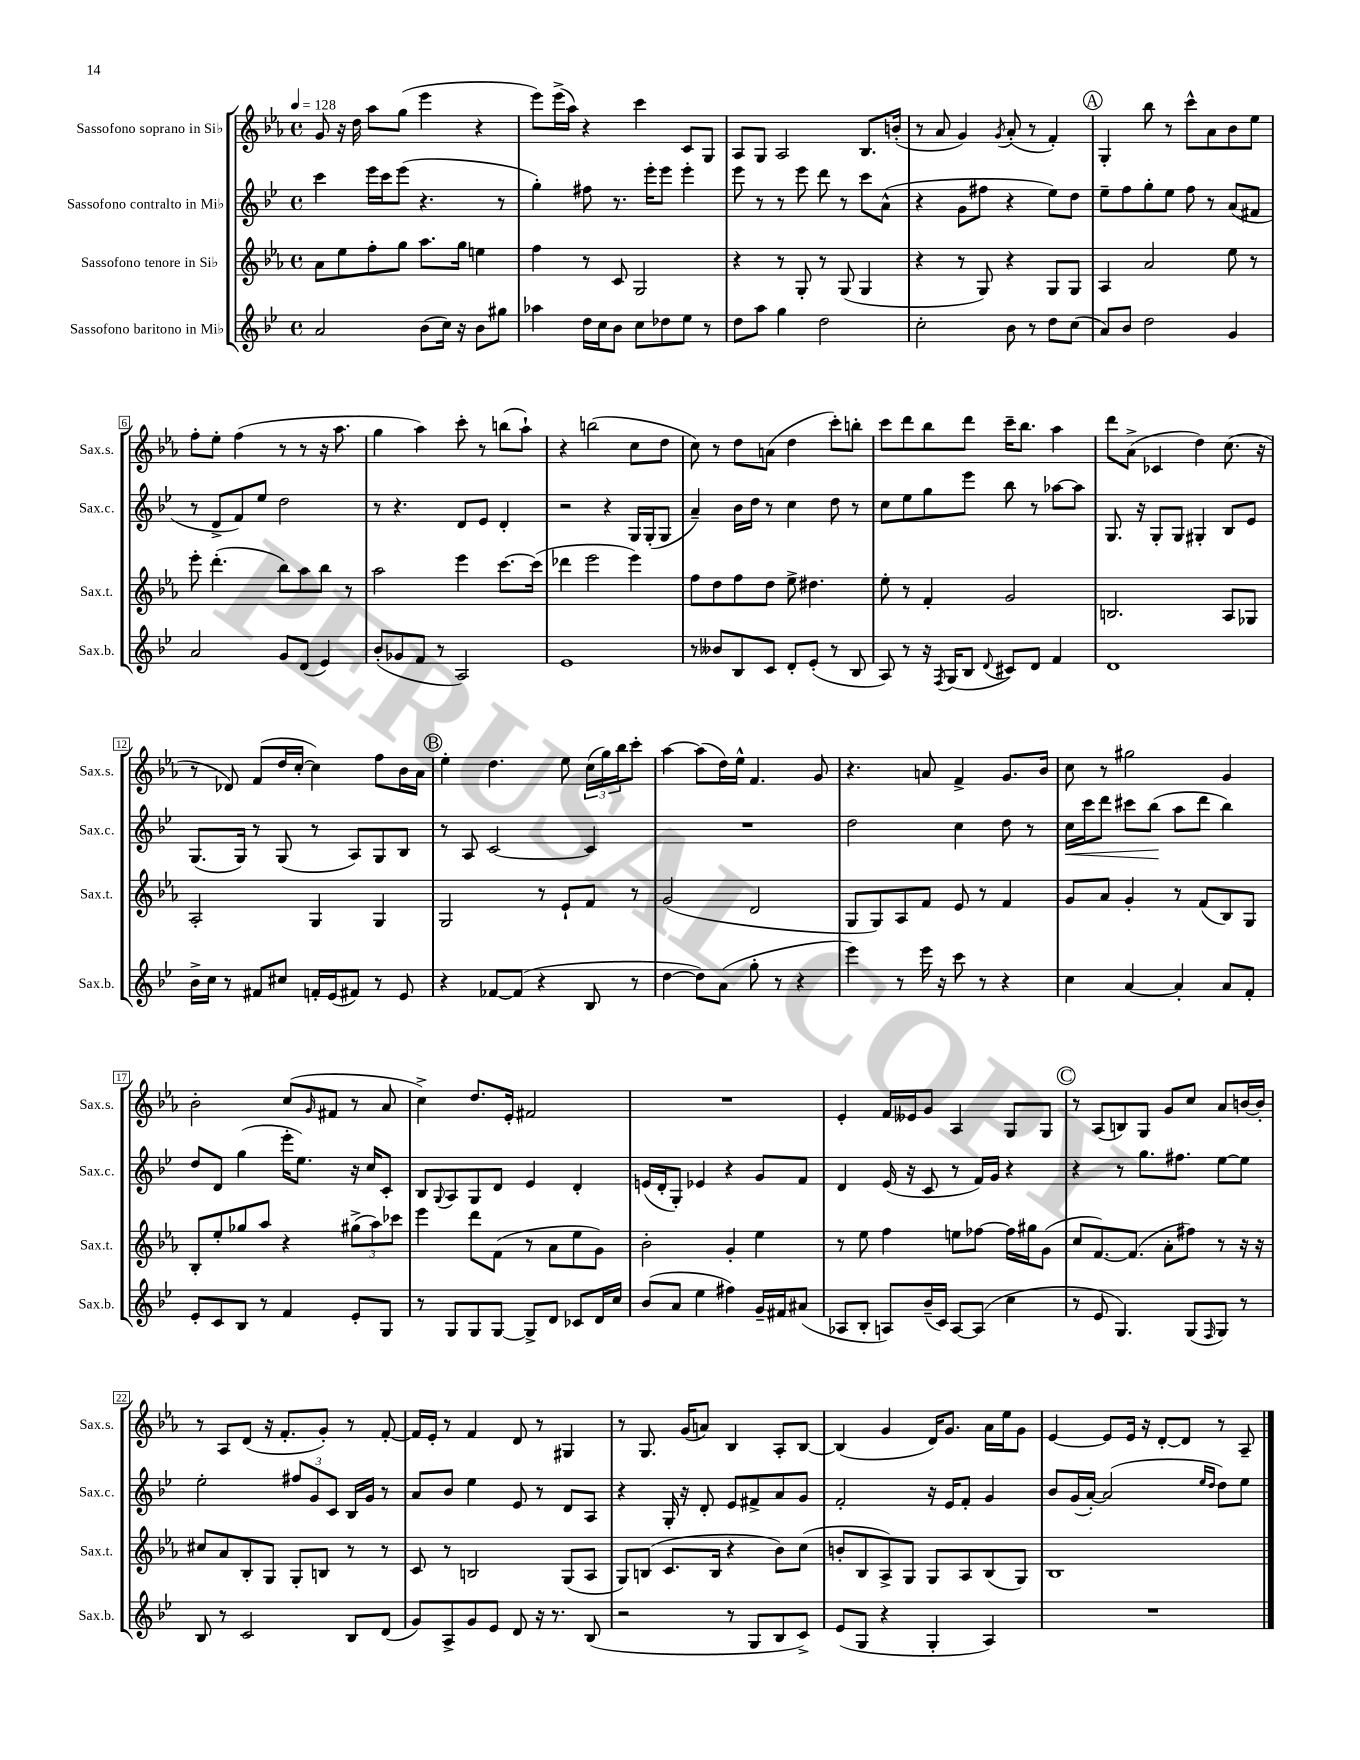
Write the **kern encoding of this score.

**kern	**kern	**kern	**kern
*staff4	*staff3	*staff2	*staff1
*clefG2	*clefG2	*clefG2	*clefG2
*k[b-e-]	*k[b-e-a-]	*k[b-e-]	*k[b-e-a-]
*M4/4	*M4/4	*M4/4	*M4/4
*met(c)	*met(c)	*met(c)	*met(c)
*MM128	*MM128	*MM128	*MM128
2a/	8a-\L	4ccc\	8g/
.	8ee-\	.	16r
.	.	.	16dd\
.	8ff'\	16eee-\LL	8aa-\L
.	.	16ccc\J	.
.	8gg\J	(8eee-\J	(8gg\J
(8b-\L	8.aa-\L	4.r	4eee-\
16cc\Jk)	.	.	.
16r	16gg\Jk	.	.
8b-\L	4ee\	.	4r
8gg#\J	.	8r	.
=	=	=	=
4aa-\	4ff\	4gg'\)	8eee-\L)
.	.	.	(16eee-^\L
.	.	.	16aa-\JJ)
16dd\LL	8r	8ff#\	4r
16cc\J	.	.	.
8b-\J	8c/	8.r	.
8cc\L	2G/	.	4ccc\
.	.	16eee-'\LK	.
8dd-\	.	8eee-\J	.
8ee-\J	.	4eee-'\	8c/L
8r	.	.	8G/J
=	=	=	=
8dd\L	4r	8eee-\	8A-/L
8aa\J	.	8r	8G/J
4gg\	8r	8r	2A-/
.	8G'/	8eee-\	.
2dd\	8r	8ddd\	.
.	(8G/	8r	.
.	4G/	8ccc\L	8.B-/L
.	.	(8a^^\J	.
.	.	.	(16b'/Jk
=	=	=	=
2cc'\	4r	4r	8r
.	.	.	8a-/
.	8r	8g\L	4g/)
.	8G/)	8ff#\J	.
.	.	.	8qg/
8b-\	4r	4r	(8a-'/
8r	.	.	8r
8dd\L	8G/L	8ee-\L)	4f'/)
(8cc\J	8G/J	8dd\J	.
=	=	=	=
8a/L)	4A-/	8ee-~\L	4G'/
8b-/J	.	8ff\	.
2dd\	2a-/	8gg'\	8bb-\
.	.	8ee-\J	8r
.	.	8ff\	8ccc^^\L
.	.	8r	8a-\
4g/	8ee-\	(8a/L	8b-\
.	8r	8f#/J	8ee-\J
=	=	=	=
2a/	8eee-'\	8r	8ff'\L
.	(4.ddd'\	8d^/L	8ee-'\J
.	.	8f/)	(4ff\
.	.	8ee-/J	.
8g/L	8bb-\L)	2dd\	8r
(8d/J	8aa-\	.	8r
4e-/)	8bb-\J	.	16r
.	.	.	8.aa-\
.	8r	.	.
=	=	=	=
(8b-'/L	2aa-\	8r	4gg\
8g-/	.	4.r	.
8f/J	.	.	4aa-\)
8r	.	.	.
2A/)	4eee-\	8d/L	8ccc'\
.	.	8e-/J	8r
.	[8.ccc\L	4d'/	(8bb\L
.	.	.	8aa-`\J)
.	(16ccc\]Jk	.	.
=	=	=	=
1e-	4ddd-\	2r	4r
.	2eee-\	.	(2bb\
.	.	4r	.
.	4eee-\)	16G/LL	8cc\L
.	.	(16G'/J	.
.	.	8G/J	8dd\J
=	=	=	=
8r	8ff\L	4a~/)	8cc\)
8b--/L	8dd\	.	8r
8B-/	8ff\	16b-\LL	8dd\L
.	.	16dd\JJ	.
8c/J	8dd\J	8r	(8a\J
8d'/L	8ee-^\	4cc\	4dd\
(8e-'/J	4.dd#\	.	.
8r	.	8dd\	8ccc'\L)
8B-/	.	8r	8bb'\J
=	=	=	=
8A/)	8ee-'\	8cc\L	8ccc\L
8r	8r	8ee-\	8ddd\
16r	4f'/	8gg\	8bb-\
8qF/	.	.	.
(16G/LK	.	.	.
8B-/J	.	8eee-\J	8ddd\J
8qqd/	.	.	.
8c#/L)	2g/	8bb-\	16ccc~\LK
.	.	.	8.bb-\J
8d/J	.	8r	.
4f/	.	[8aa-\L	4aa-\
.	.	8aa-\]J	.
=	=	=	=
1d	2.B/	8.G/	8ddd\L
.	.	.	(8a-^\J
.	.	16r	.
.	.	8G'/L	4c-/
.	.	8G/J	.
.	.	4G#'/	4dd\)
.	8A-/L	8B-/L	(8.cc\
.	8G-/J	8e-/J	.
.	.	.	16r
=	=	=	=
16b-^\LL	2A-'/	(8.G/L	8r
16cc\JJ	.	.	.
8r	.	.	8d-/)
.	.	16G/Jk)	.
8f#/L	.	8r	(8f/L
8cc#/J	.	(8G/	16dd/L
.	.	.	[16cc'/JJ
16f'/LL	4G/	8r	4cc\])
(16e-/J	.	.	.
8f#/J)	.	8A/L)	.
8r	4G/	8G/	8ff\L
8e-/	.	8B-/J	16b-\L
.	.	.	16a-\JJ
=	=	=	=
4r	2G/	8r	4ee-'\
.	.	8A/	.
[8f-/L	.	[2c/	4.dd\
(8f-/]J	.	.	.
4r	8r	.	.
.	8e-`/L	.	8ee-\
8B-/	8f/J	4c/]	(24cc\LL
.	.	.	24gg\)
.	.	.	24bb-\J
8r	8r	.	8ccc'\J
=	=	=	=
[4dd\	(2g/	1r	[4aa-\
8dd\]L)	.	.	(8aa-\]L
(8a\J	.	.	16dd\L)
.	.	.	16ee-^^\JJ
8gg'\	2d/	.	4.f/
8r	.	.	.
4r	.	.	.
.	.	.	8g/
=	=	=	=
4eee-\)	8G/L	2dd\	4.r
.	8G/)	.	.
8r	8A-/	.	.
16eee-\	8f/J	.	8a/
16r	.	.	.
8ccc\	8e-/	4cc\	4f^/
8r	8r	.	.
4r	4f/	8dd\	8.g/L
.	.	8r	.
.	.	.	16b-/Jk
=	=	=	=
4cc\	8g/L	16cc\LL	8cc\
.	.	16ccc\J	.
.	8a-/J	8ddd\J	8r
[4a/	4g'/	8ccc#\L	2gg#\
.	.	(8bb-\J	.
4a'/]	8r	8aa\L	.
.	(8f/L	8ddd\J	.
8a/L	8B-/)	4bb-\)	4g/
8f'/J	8G/J	.	.
=	=	=	=
8e-'/L	8B-'/L	8dd/L	2b-'\
8c/	8ee-'/	8d/J	.
8B-/J	8gg-/	(4gg\	.
8r	8aa-/J	.	.
4f/	4r	16eee-'\LK	(8cc/L
.	.	8.ee-\J)	.
.	.	.	16qqg/
.	.	.	8f#/J
8e-'/L	(12gg#^\L	16r	8r
.	.	16cc/LK	.
.	12aa-\)	.	.
8G/J	.	8c'/J	8a-/
.	12ccc-\J	.	.
=	=	=	=
8r	4eee-\	8B-/L	4cc^\)
.	.	8qqG/	.
8G/L	.	8A/	.
8G/	8ddd\L	8G/	8.dd/L
[8G/J	(8f\J	8d/J	.
.	.	.	16e-'/Jk
8G^/]L	8r	4e-/	2f#/
8d/J	8a-\L	.	.
8c-/L	8ee-\	4d'/	.
16d/L	8g\J)	.	.
16cc/JJ	.	.	.
=	=	=	=
(8b-/L	2b-'\	(16e/LL	1r
.	.	16d'/J	.
8a/J	.	8G'/J)	.
4ee-\	.	4e-/	.
4ff#\)	4g'/	4r	.
16g~/LL	4ee-\	8g/L	.
16f#/J	.	.	.
(8a#/J	.	8f/J	.
=	=	=	=
8A-/L	8r	4d/	4e-'/
8B-'/J	8ee-\	.	.
8A/L)	4ff\	(16e-/	16f/LL
.	.	16r	16e--/J
(16b-~/L	.	8c/	8g/J
16c/JJ)	.	.	.
[8A/L	8ee\L	8r	4A-/
(8A/]J	[8ff-\J	16f/LL)	.
.	.	16g/JJ	.
4cc\	16ff-\]LL	4r	8G/L
.	16gg#\J	.	.
.	(8g\J	.	8G/J
=	=	=	=
8r	8cc/L	4r	8r
8e-/	[8.f/)	.	(8A-/L
4.G/)	.	8r	8B/)
.	(8.f/]J	.	.
.	.	8.gg\L	8G/J
.	8a-'\L	.	8g/L
.	.	8.ff#\J	.
(8G/L	8ff#\J)	.	8cc/J
16qqF/	.	.	.
8G/J)	8r	[8ee-\L	8a-/L
8r	16r	8ee-\]J	[16b/L
.	16r	.	16b'/]JJ
=	=	=	=
8B-/	8cc#/L	2ee-'\	8r
8r	8a-/	.	8A-/L
2c/	8B-'/	.	(8d/J
.	8G/J	.	16r
.	.	.	8.f'/L
.	8G'/L	12ff#/L	.
.	.	12g/	.
.	8B/J	.	8g'/J)
.	.	12c/J	.
8B-/L	8r	16B-/LL	8r
.	.	16g/JJ	.
(8d/J	8r	8r	[8f'/
=	=	=	=
8g/L)	8c/	8a/L	16f/]LL
.	.	.	16e-'/JJ
8A^/	8r	8b-/J	8r
8g/	2B/	4ee-\	4f/
8e-/J	.	.	.
8d/	.	8e-/	8d/
16r	.	8r	8r
8.r	.	.	.
.	(8G/L	8d/L	4G#/
(8B-/	8A-/J	8A/J	.
=	=	=	=
2r	8G/L)	4r	8r
.	(8B/J	.	8.G/
.	8.c/L	16G'/	.
.	.	16r	(16g/LK
.	.	8d'/	8a/J)
.	16B/Jk	.	.
8r	4r	8e-/L	4B-/
8G/L	.	8f#^/	.
8B-/	8b-\L)	8a/	8A-'/L
8c^/J)	(8cc\J	8g/J	[8B-/J
=	=	=	=
(8e-/L	8b'/L	2f'/	(4B-/]
8G/J	8B-/	.	.
4r	8A-^/)	.	4g/
.	8G/J	.	.
4G'/	8G/L	16r	16d/LK)
.	.	16e-/LK	8.g/J
.	8A-/	8f'/J	.
4A/)	(8B-/	4g/	16a-\LL
.	.	.	16ee-\J
.	8G/J)	.	8g\J
=	=	=	=
1r	1B-	8b-/L	[4e-/
.	.	(16g/L	.
.	.	[16a'/JJ)	.
.	.	(2a/]	8e-/]L
.	.	.	16e-/Jk
.	.	.	16r
.	.	.	[8d'/L
.	.	.	8d/]J
.	.	16qqee-/LL	.
.	.	16qqdd/JJ	.
.	.	8dd\L)	8r
.	.	8ee-\J	8A-~/
==	==	==	==
*-	*-	*-	*-
